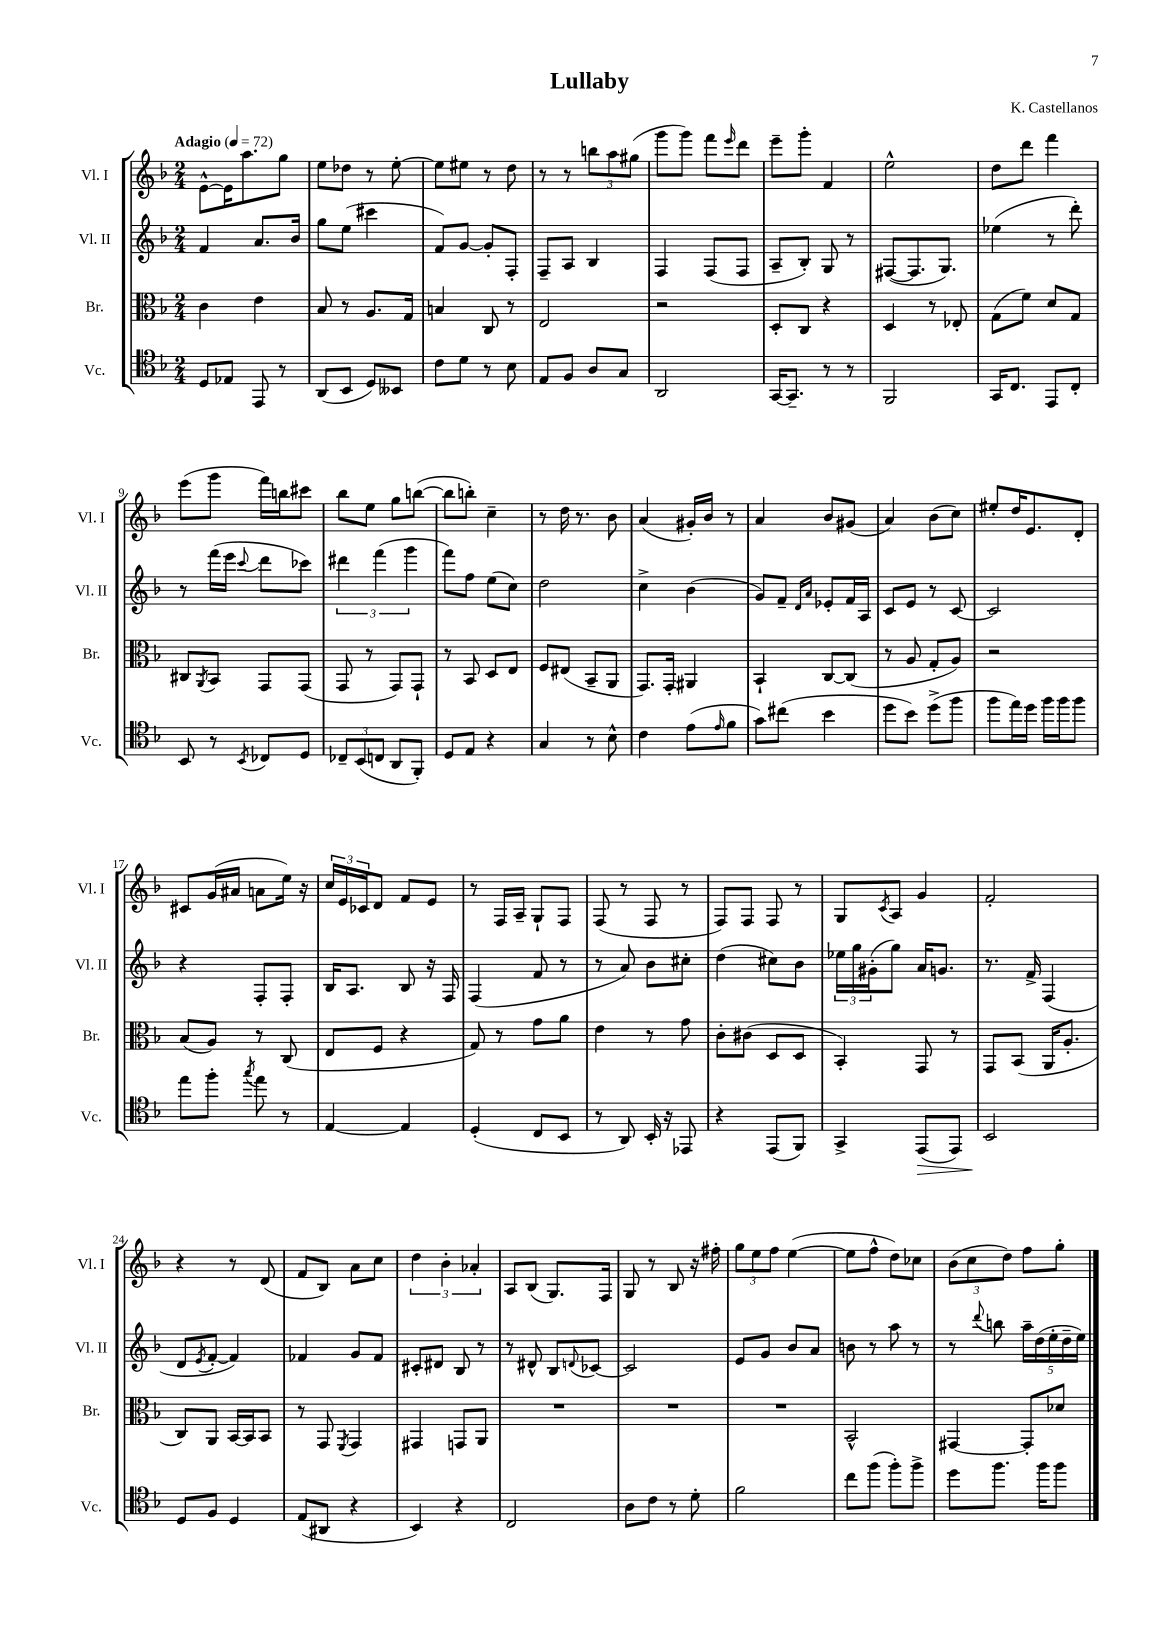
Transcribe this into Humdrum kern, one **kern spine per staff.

**kern	**kern	**kern	**kern
*staff4	*staff3	*staff2	*staff1
*clefC4	*clefC3	*clefG2	*clefG2
*k[b-]	*k[b-]	*k[b-]	*k[b-]
*M2/4	*M2/4	*M2/4	*M2/4
*MM72	*MM72	*MM72	*MM72
8D	4c	4f	[8e^^
8E-	.	.	16e]
.	.	.	8.aa
8EE	4e	8.a	.
8r	.	.	8gg
.	.	16b-	.
=	=	=	=
(8AA	8B-	8gg	8ee
8BB-	8r	(8ee	8dd-
8D)	8.A	4ccc#	8r
8BB--	.	.	[8ee'
.	16G	.	.
=	=	=	=
8c	4B	8f)	8ee]
8d	.	[8g	8ee#
8r	8C	8g']	8r
8B-	8r	8F'	8dd
=	=	=	=
8E	2E	8F~	8r
8F	.	8A	8r
8A	.	4B-	12bb
.	.	.	12aa
8G	.	.	.
.	.	.	(12gg#
=	=	=	=
2AA	2r	4F	8ggg
.	.	.	8ggg)
.	.	(8F	8fff
.	.	.	16qqeee
.	.	8F	8ddd
=	=	=	=
[16GG	8D'	8A~	8eee~
8.GG~]	.	.	.
.	8C	8B-')	8ggg'
8r	4r	8G	4f
8r	.	8r	.
=	=	=	=
2FF	4D	([8F#	2ee^^
.	.	8.F#]	.
.	8r	.	.
.	.	8.G)	.
.	8E-'	.	.
=	=	=	=
16GG	(8G	(4ee-	8dd
8.C	.	.	.
.	8f)	.	8ddd
8EE	8d	8r	4fff
8C'	8G	8ddd')	.
=	=	=	=
8BB-	8C#	8r	(8eee
.	8qAA	.	.
8r	8BB-	(16fff	8ggg
.	.	16eee	.
8qBB-	.	8qqccc	.
8C-	8GG	8ddd	16fff)
.	.	.	16bb
8D	(8GG	8ccc-)	8ccc#
=	=	=	=
12C-~	8GG	6ddd#	8bb-
(12BB-	.	.	.
.	8r	.	8ee
12C	.	(6fff	.
8AA	8GG)	.	8gg
.	.	6ggg	.
8FF')	8GG`	.	([8bb
=	=	=	=
8D	8r	8fff)	8bb]
8E	8BB-	8ff	8bb')
4r	8D	(8ee	4cc~
.	8E	8cc)	.
=	=	=	=
4G	8F	2dd	8r
.	(8E#	.	16dd
.	.	.	8.r
8r	8BB-~	.	.
8B-^^	8AA	.	8b-
=	=	=	=
4c	8.GG)	4cc^	(4a
.	16GG'	.	.
(8e	4AA#	(4b-	16g#')
.	.	.	16b-
16qqe	.	.	.
8f	.	.	8r
=	=	=	=
8g)	4BB-`	8g)	4a
(8cc#	.	8f~	.
.	.	16qqd	.
.	.	16qqa	.
4b-	[8C	8e-'	8b-
.	(8C]	16f	(8g#
.	.	16A	.
=	=	=	=
8dd	8r	8c	4a)
8b-)	8A	8e	.
(8dd^	8G'	8r	(8b-
8ff	8A)	[8c	8cc)
=	=	=	=
8ff	2r	2c]	8ee#'
16ee)	.	.	16dd
16dd	.	.	8.e
16ff	.	.	.
16ff	.	.	.
8ff	.	.	8d'
=	=	=	=
8ee	(8B-	4r	8c#
8ff'	8A)	.	(16g
.	.	.	16a#
8qgg	.	.	.
8ee	8r	8F'	8a
8r	(8C	8F'	16ee)
.	.	.	16r
=	=	=	=
[4E	8E	16B-	24cc
.	.	.	24e
.	.	8.A	.
.	.	.	24c-
.	8F	.	8d
4E]	4r	8B-	8f
.	.	16r	8e
.	.	16F	.
=	=	=	=
(4D'	8G)	(4F	8r
.	8r	.	16F
.	.	.	16A~
8C	8g	8f	8G`
8BB-	8a	8r	8F
=	=	=	=
8r	4e	8r	(8F
8AA)	.	8a)	8r
16BB-'	8r	8b-	8F
16r	.	.	.
8EE-	8g	8cc#'	8r
=	=	=	=
4r	8c'	(4dd	8F)
.	(8c#	.	8F
(8EE	8D	8cc#)	8F
8FF)	8D	8b-	8r
=	=	=	=
4GG^	4BB-')	24ee-	8G
.	.	24gg	.
.	.	(24g#'	.
.	.	.	8qc
.	.	8gg)	8A
(8EE	8GG	16a	4g
.	.	8.g	.
8EE)	8r	.	.
=	=	=	=
2BB-	8GG	8.r	2f'
.	(8BB-	.	.
.	.	16f^	.
.	16AA	(4F	.
.	8.A'	.	.
=	=	=	=
8D	8C)	8d	4r
.	.	8qe	.
8F	8AA	[8f'	.
4D	[16BB-	4f])	8r
.	16BB-]	.	.
.	8BB-	.	(8d
=	=	=	=
(8E	8r	4f-	8f
8AA#	8GG	.	8B-)
.	8qFF	.	.
4r	4GG	8g	8a
.	.	8f-	8cc
=	=	=	=
4BB-)	4GG#	8c#'	6dd
.	.	8d#	.
.	.	.	6b-'
4r	8GG	8B-	.
.	.	.	6a-'
.	8AA	8r	.
=	=	=	=
2C	2r	8r	8A
.	.	8d#^^	(8B-
.	.	8B-	8.G)
.	.	8qqd	.
.	.	[8c-	.
.	.	.	16F
=	=	=	=
8A	2r	2c-]	8G
8c	.	.	8r
8r	.	.	8B-
8d'	.	.	16r
.	.	.	16ff#'
=	=	=	=
2f	2r	8e	12gg
.	.	.	12ee
.	.	8g	.
.	.	.	12ff
.	.	8b-	([4ee
.	.	8a	.
=	=	=	=
8cc	2BB-^^	8b	8ee]
(8ff	.	8r	8ff^^
8ff')	.	8aa	8dd)
8ff^	.	8r	8cc-
=	=	=	=
8dd	[4GG#	8r	(12b-
.	.	.	12cc
.	.	8qqddd	.
8.ff	.	8bb	.
.	.	.	12dd)
.	8GG#']	20aa~	8ff
.	.	(20dd	.
16ff	.	.	.
.	.	20ee'	.
8ff	8d-	.	8gg'
.	.	20dd~	.
.	.	20ee)	.
==	==	==	==
*-	*-	*-	*-
